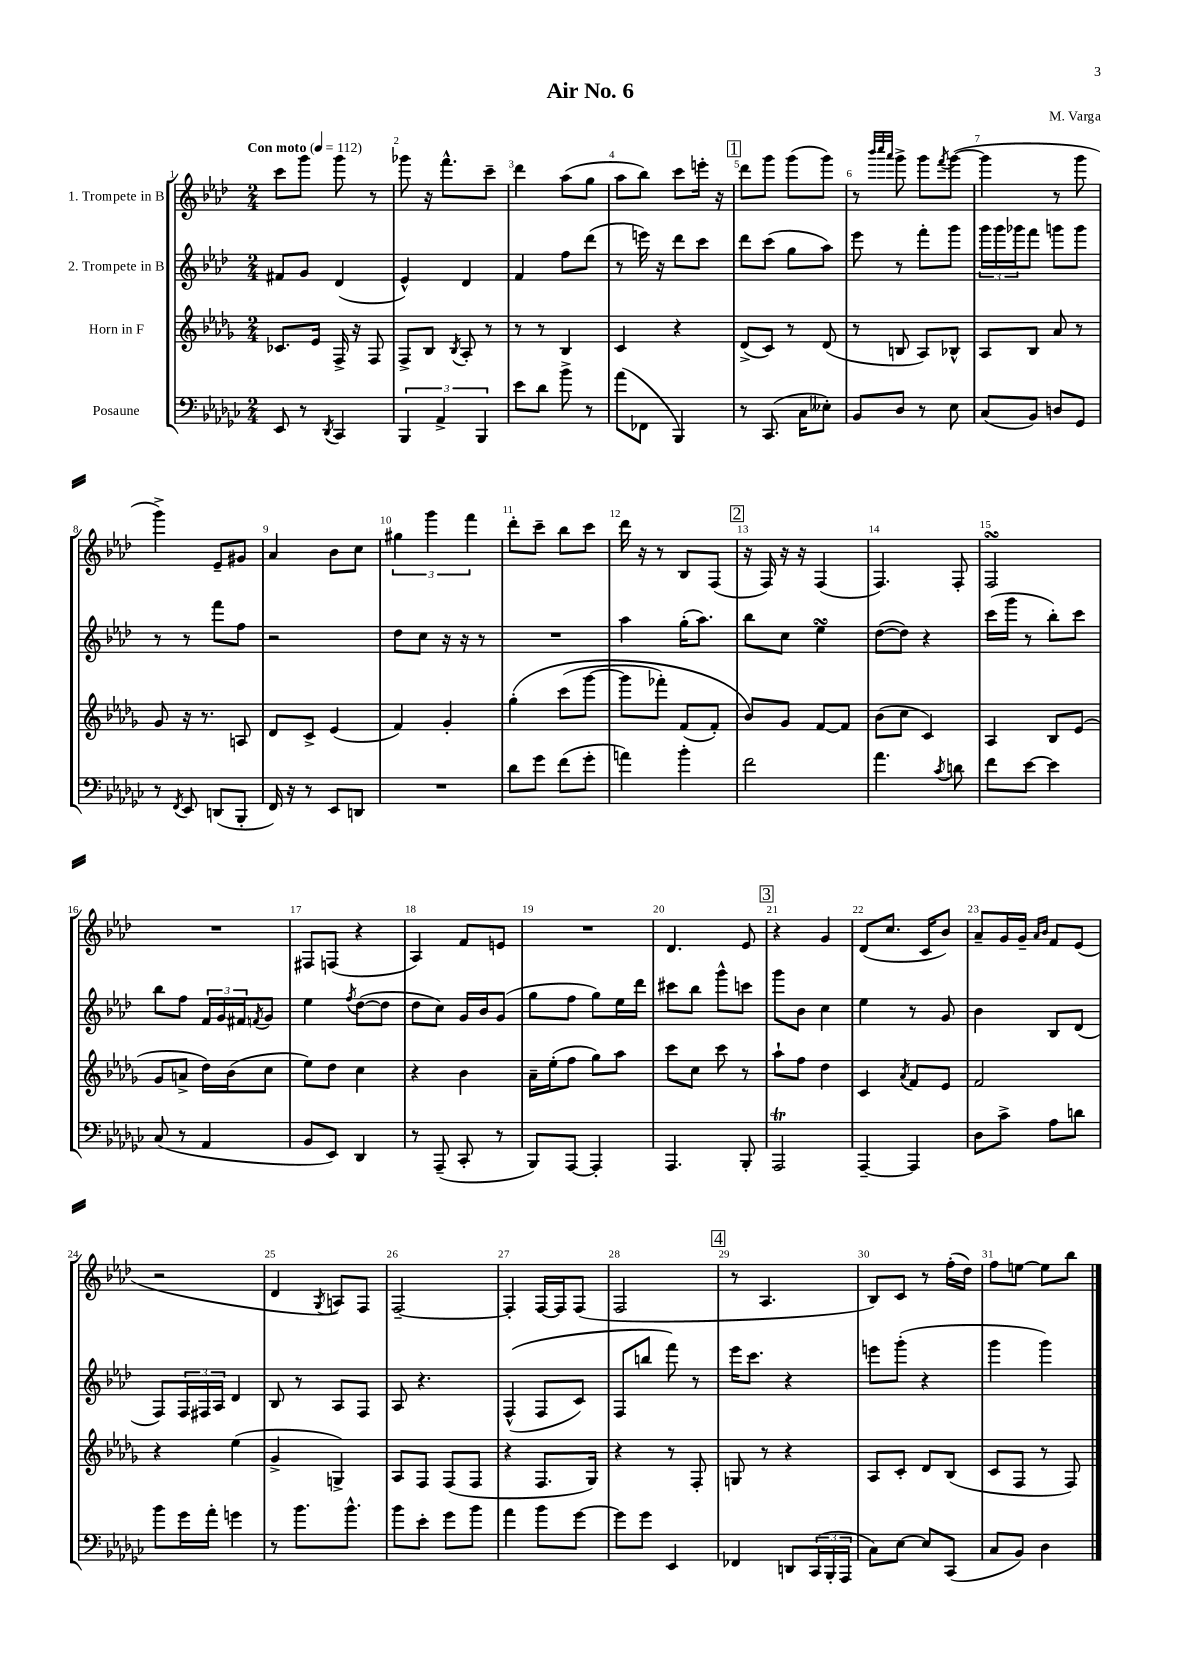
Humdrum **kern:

**kern	**kern	**kern	**kern
*part4	*part3	*part2	*part1
*staff4	*staff3	*staff2	*staff1
*I"Posaune	*I"Horn in F	*I"2. Trompete in B	*I"1. Trompete in B
*clefF4	*clefG2	*clefG2	*clefG2
*k[b-e-a-d-g-c-]	*k[b-e-a-d-g-]	*k[b-e-a-d-]	*k[b-e-a-d-]
*M2/4	*M2/4	*M2/4	*M2/4
*MM112	*MM112	*MM112	*MM112
=1	=1	=1	=1
!	!	!	!LO:TX:a:B:t=Con moto
8EE-/	8.c-X/L	8f#X/L	8ccc\L
8r	.	8g/J	8ggg\J
.	16e-/Jk	.	.
8qDD-/	.	.	.
4CC-/	16F^/	(4d-/	8ggg\
.	16r	.	.
.	8F/	.	8r
=2	=2	=2	=2
6BBB-/	8F^/L	4e-^^/)	8ggg-X\
.	8B-/J	.	16r
6AA-^/	.	.	.
.	.	.	8.fff^^\L
.	8qB-/	.	.
.	8A-'/	4d-/	.
6BBB-/	.	.	.
.	8r	.	8ccc~\J
=3	=3	=3	=3
8e-\L	8r	4f/	4ddd-\
8d-\J	8r	.	.
8b-^\	4B-/	8ff\L	(8aa-\L
8r	.	(8ddd-\J	8gg\J
=4	=4	=4	=4
(8a-\L	4c/	8r	8aa-\L
8FF-X\J	.	16eeen\)	8bb-\J)
.	.	16r	.
4BBB-/)	4r	8ddd-\L	8ccc\L
.	.	8ccc\J	16eeen'\Jk
.	.	.	16r
!!LO:REH:place=s1:t=1
=5	=5	=5	=5
8r	(8d-^/L	8ddd-\L	8ddd-\L
(8.CC-/	8c/J)	(8ccc\J	8ggg\J
.	8r	8gg\L	(8ggg\L
16C-\KL	.	.	.
8E--X'\J)	(8d-/	8aa-\J)	8ggg\J)
=6	=6	=6	=6
8BB-/L	8r	8eee-\	8r
.	.	.	32qqbbb-/LLL
.	.	.	32qqcccc/
.	.	.	32qqaaa-/JJJ
8D-/J	8Bn/	8r	8ggg^\
8r	8A-/L)	8fff'\L	8ggg\L
.	.	.	8qfff/
8E-\	8B-X^^/J	8ggg\J	([8ggg\J
=7	=7	=7	=7
(8C-/L	8A-/L	24ggg\LL	4ggg\]
.	.	24ggg\	.
.	.	24ggg-X\J	.
8BB-/J)	8B-/J	8fff\J	.
8Dn/L	8a-/	8gggn\L	8r
8GG-/J	8r	8ggg\J	8ggg\
!!LO:LB:g=z
=8	=8	=8	=8
8r	8g-/	8r	4ggg^\)
8qFF/	.	.	.
8EE-/	16r	8r	.
.	8.r	.	.
(8DDn/L	.	8fff\L	8e-~/L
8BBB-'/J	8An/	8ff\J	8g#X/J
=9	=9	=9	=9
16FF/)	8d-/L	2r	4a-/
16r	.	.	.
8r	8c^/J	.	.
8EE-/L	(4e-/	.	8b-\L
8DDn/J	.	.	8cc\J
=10	=10	=10	=10
2r	4f/)	8dd-\L	6gg#X\
.	.	8cc\J	.
.	.	.	6ggg\
.	4g-'/	16r	.
.	.	16r	.
.	.	.	6fff\
.	.	8r	.
=11	=11	=11	=11
8d-\L	(4gg-'\	2r	8ddd-'\L
8g-\J	.	.	8ccc~\J
(8f\L	(8ccc\L	.	8bb-\L
8g-'\J	[8ggg-\J	.	8ccc\J
=12	=12	=12	=12
4an\)	8ggg-\L]	4aa-\	16ddd-\
.	.	.	16r
.	8fff-X'\J)	.	8r
4b-'\	(8f/L	(16gg'\KL	8B-/L
.	.	8.aa-\J)	.
.	8f'/J)	.	(8F/J
!!LO:REH:place=s1:t=2
=13	=13	=13	=13
2f\	8b-/L)	8bb-\L	16r
.	.	.	16F/)
.	8g-/J	8cc\J	16r
.	.	.	16r
.	[8f/L	4ee-sSSS\	(4F/
.	8f/J]	.	.
=14	=14	=14	=14
4.a-\	(8b-\L	([8dd-\L	4.F/)
.	8cc\J	8dd-\J])	.
.	4c/)	4r	.
8qc-/	.	.	.
8dn\	.	.	8F'/
=15	=15	=15	=15
8f\L	4A-/	(16ccc\LL	2FsSSS/
.	.	16ggg\JJ	.
[8e-\J	.	8r	.
4e-\]	8B-/L	8bb-'\L)	.
.	(8e-/J	8ccc\J	.
!!LO:LB:g=z
=16	=16	=16	=16
(8C-/	8g-/L	8bb-\L	2r
8r	8an^/J	8ff\J	.
4AA-/	16dd-\LL)	24f/LL	.
.	.	24g/	.
.	(16b-\J	.	.
.	.	24f#X/J	.
.	.	8qfn/	.
.	8cc\J	8g/J	.
=17	=17	=17	=17
8BB-/L	8ee-\L)	4ee-\	8F#X/L
8EE-/J)	8dd-\J	.	(8Fn/J
.	.	8qff/	.
4DD-/	4cc\	([8dd-\L	4r
.	.	8dd-\J]	.
=18	=18	=18	=18
8r	4r	8dd-\L	4A-/)
(8AAA-~/	.	8cc\J)	.
8CC-'/	4b-\	16g/LL	8f/L
.	.	16b-/J	.
8r	.	(8g/J	8en/J
=19	=19	=19	=19
8BBB-/L)	16a-~\LL	8gg\L	2r
.	(16ee-'\J	.	.
[8AAA-/J	8ff\J	8ff\J	.
4AAA-'/]	8gg-\L)	8gg\L)	.
.	8aa-\J	16ee-\L	.
.	.	16ddd-\JJ	.
=20	=20	=20	=20
4.AAA-/	8ccc\L	8ccc#X\L	4.d-/
.	8cc\J	8bb-\J	.
.	8ccc\	8ggg^^\L	.
8BBB-'/	8r	8cccn\J	8e-/
!!LO:REH:place=s1:t=3
=21	=21	=21	=21
2AAA-T/	8aa-`\L	8ggg\L	4r
.	8ff\J	8b-\J	.
.	4dd-\	4cc\	4g/
=22	=22	=22	=22
[4AAA-~/	4c/	4ee-\	(8d-/L
.	.	.	8.cc/J
.	8qa-/	.	.
4AAA-/]	8f/L	8r	.
.	.	.	16c/KL
.	8e-/J	8g/	8b-/J)
=23	=23	=23	=23
8D-\L	2f/	4b-\	8a-~/L
8c-^\J	.	.	16g/L
.	.	.	16g~/JJ
.	.	.	16qqa-/LL
.	.	.	16qqb-/JJ
8A-\L	.	8B-/L	8f/L
8dn\J	.	(8d-/J	(8e-/J
!!LO:LB:g=z
=24	=24	=24	=24
8b-\L	4r	8F/L)	2r
16g-\L	.	24F/L	.
.	.	24F#X/	.
16a-'\JJ	.	.	.
.	.	24A-/JJ	.
4gn\	(4ee-\	4d-/	.
=25	=25	=25	=25
8r	4g-^/	8B-/	4d-/
8.b-\L	.	8r	.
.	.	.	8qG/
.	4Gn^/)	8A-/L	8An/L)
8.b-^^\J	.	.	.
.	.	8F/J	8F/J
=26	=26	=26	=26
8b-\L	8A-/L	8A-/	[2F~/
8e-'\J	8F/J	4.r	.
8g-\L	(8F/L	.	.
8b-\J	8F/J	.	.
=27	=27	=27	=27
4a-\	4r	((4F^^/	4F'/]
8b-\L	8.F/L	8F/L	[16F/LL
.	.	.	16F/J]
[8g-\J	.	8c/J)	(8F/J
.	16G-/Jk)	.	.
=28	=28	=28	=28
8g-\L]	4r	8F/L	2F/
8g-\J	.	8bbn/J	.
4EE-/	8r	8fff\)	.
.	8F'/	8r	.
!!LO:REH:place=s1:t=4
=29	=29	=29	=29
4FF-X/	8Gn/	16eee-\KL	8r
.	.	8.ccc\J	.
.	8r	.	4.A-/
8DDn/L	4r	4r	.
(24CC-/L	.	.	.
24BBB-'/	.	.	.
24AAA-/JJ	.	.	.
=30	=30	=30	=30
8C-\L)	8A-/L	8eeen\L	8B-/L)
[8E-\J	8c'/J	(8ggg'\J	8c/J
8E-/L]	8d-/L	4r	8r
(8CC-/J	(8B-/J	.	(16ff'\LL
.	.	.	16dd-\JJ)
=31	=31	=31	=31
8C-/L	8c/L	4ggg\	8ff\L
8BB-/J)	8F/J	.	[8een\J
4D-\	8r	4ggg\)	8ee\L]
.	8F/)	.	8bb-\J
==	==	==	==
*-	*-	*-	*-
